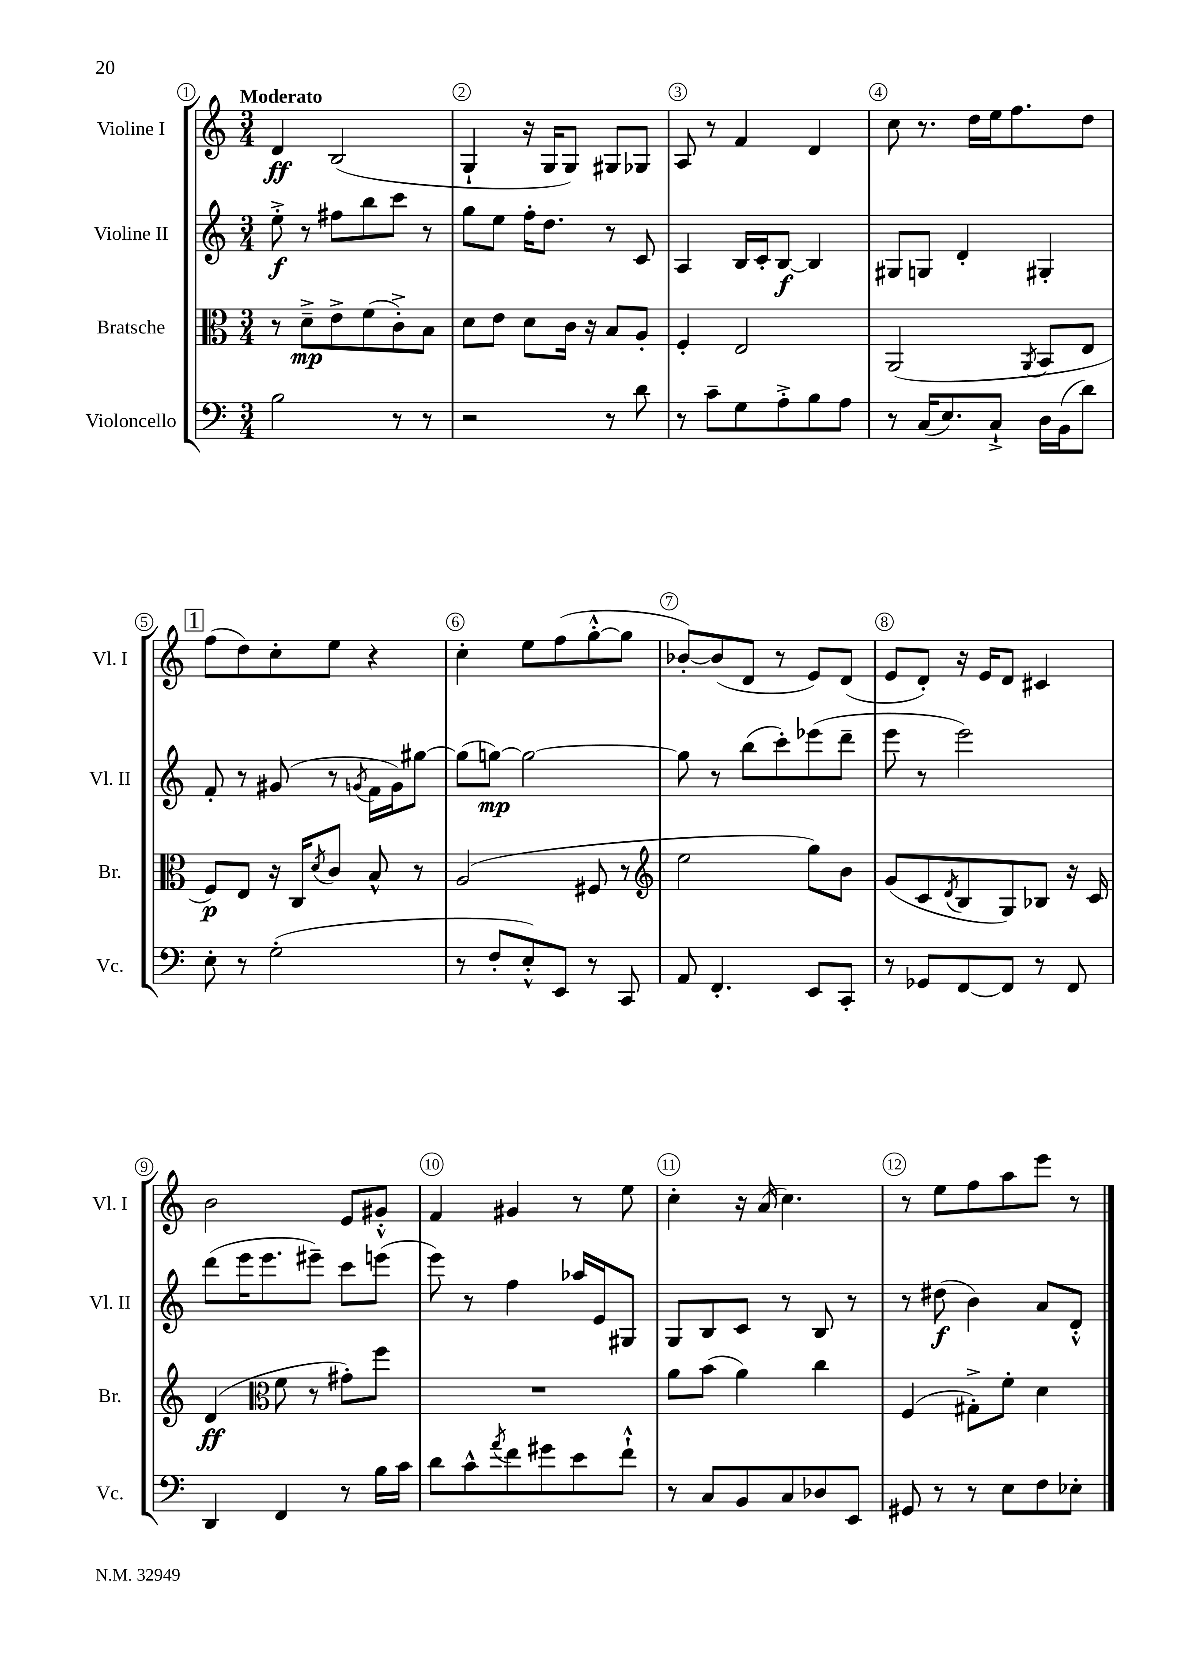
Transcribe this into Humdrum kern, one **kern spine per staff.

**kern	**kern	**kern	**kern
*staff4	*staff3	*staff2	*staff1
*clefF4	*clefC3	*clefG2	*clefG2
*k[]	*k[]	*k[]	*k[]
*M3/4	*M3/4	*M3/4	*M3/4
2B	8r	8ee'^	4d
.	8d~^	8r	.
.	8e^	8ff#	(2B
.	(8f	8bb	.
8r	8c'^)	8ccc	.
8r	8B	8r	.
=	=	=	=
2r	8d	8gg	4G`
.	8e	8ee	.
.	8d	16ff'	16r
.	.	8.dd	16G
.	16c	.	8G)
.	16r	.	.
8r	8B	8r	8G#
8d	8A'	8c	8G-
=	=	=	=
8r	4F'	4A	8A
8c~	.	.	8r
8G	2E	16B	4f
.	.	16c'	.
8A'^	.	[8B	.
8B	.	4B]	4d
8A	.	.	.
=	=	=	=
8r	(2AA	8G#	8cc
(16C	.	8G	8.r
8.E)	.	.	.
.	.	4d'	.
.	.	.	16dd
8C`^	.	.	16ee
.	.	.	8.ff
.	8qAA	.	.
16D	8BB	4G#'	.
(16BB	.	.	.
8d)	8E	.	8dd
=	=	=	=
8E'	8F)	8f'	(8ff
8r	8E	8r	8dd)
(2G'	16r	(8g#	8cc'
.	16C	.	.
.	8qd	.	.
.	8c	8r	8ee
.	.	8qg	.
.	8B^^	16f	4r
.	.	16g)	.
.	8r	[8gg#	.
=	=	=	=
8r	(2A	(8gg#]	4cc'
8F'	.	[8gg)	.
8E'^^)	.	2gg_	8ee
8EE	.	.	(8ff
8r	8F#	.	[8gg'^^
8CC	8r	.	8gg]
=	=	=	=
*	*clefG2	*	*
8AA	2ee	8gg]	[8b-')
4.FF'	.	8r	(8b-]
.	.	(8bb	8d
.	.	8ccc')	8r
8EE	8gg)	(8eee-	8e)
8CC'	8b	8ddd~	(8d
=	=	=	=
8r	(8g	8eee	8e
8GG-	8c	8r	8d')
.	8qd	.	.
[8FF	8B	2eee)	16r
.	.	.	16e
8FF]	8G)	.	8d
8r	8B-	.	4c#
8FF	16r	.	.
.	16c	.	.
=	=	=	=
4DD	(4d	(8ddd	2b
.	.	16eee	.
.	.	8.eee	.
*	*clefC3	*	*
4FF	8f	.	.
.	8r	8eee#~)	.
8r	8g#')	8ccc	8e
16B	8ff	(8eee	8g#'^^
16c	.	.	.
=	=	=	=
8d	2.r	8eee)	4f
8c^^	.	8r	.
8qa	.	.	.
8f	.	4ff	4g#
8g#	.	.	.
8e	.	16aa-	8r
.	.	16e	.
8f`^^	.	8G#	8ee
=	=	=	=
8r	8a	8G	4cc'
8C	(8b	8B	.
8BB	4a)	8c	16r
.	.	.	(16a
8C	.	8r	4.cc)
8D-	4cc	8B	.
8EE	.	8r	.
=	=	=	=
8GG#	(4F	8r	8r
8r	.	(8dd#	8ee
8r	8G#'^)	4b)	8ff
8E	8f'	.	8aa
8F	4d	8a	8eee
8E-'	.	8d'^^	8r
==	==	==	==
*-	*-	*-	*-
